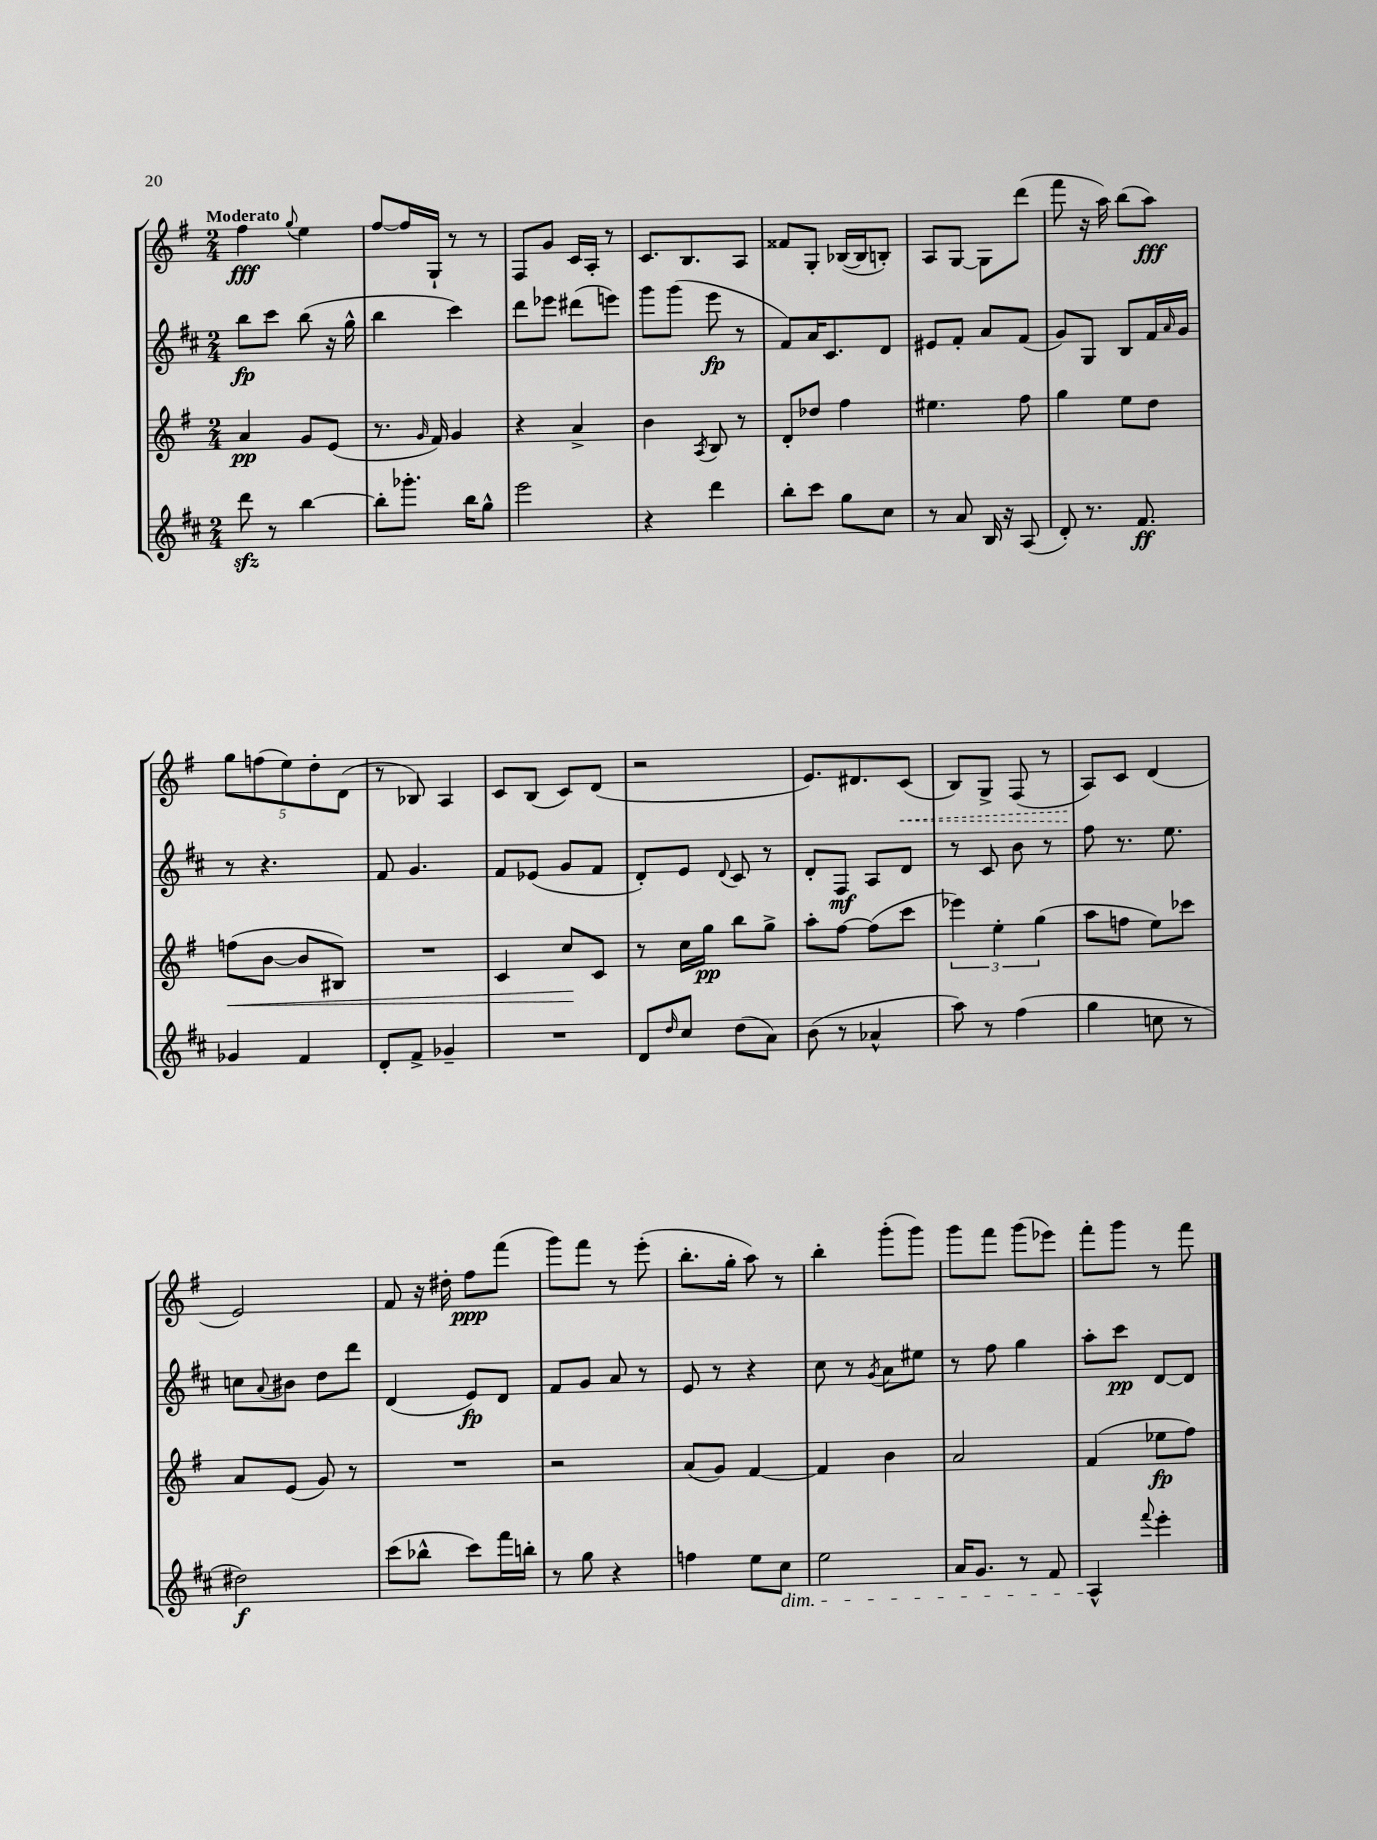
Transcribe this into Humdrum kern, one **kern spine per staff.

**kern	**kern	**kern	**kern
*staff4	*staff3	*staff2	*staff1
*clefG2	*clefG2	*clefG2	*clefG2
*k[f#c#]	*k[f#]	*k[f#c#]	*k[f#]
*M2/4	*M2/4	*M2/4	*M2/4
8ddd	4a	8bb	4ff#
8r	.	8ccc#	.
.	.	.	8qqgg
[4bb	8g	(8bb	4ee
.	(8e	16r	.
.	.	16gg^^	.
=	=	=	=
8bb']	8.r	4bb	[8ff#
8.ggg-'	.	.	16ff#]
.	16qqg	.	.
.	16f#)	.	16G`
.	4g	4ccc#)	8r
16bb	.	.	.
8gg^^	.	.	8r
=	=	=	=
2eee	4r	8ddd	8F#
.	.	8eee-	8g
.	4a^	(8ddd#	16c
.	.	.	16A'
.	.	8eee)	8r
=	=	=	=
4r	4b	8ggg	8.c
.	.	(8ggg	.
.	.	.	8.B
.	8qA	.	.
4ddd	8B	8eee	.
.	8r	8r	8A
=	=	=	=
8bb'	8d'	8f#)	8f##
8ccc#	8dd-	16a	8G'
.	.	8.c#	.
8gg	4ff#	.	([16B-
.	.	.	16B-]
8cc#	.	8d	8B')
=	=	=	=
8r	4.ee#	8e#	8A
8a	.	8f#'	[8G
16B	.	8a	8G]
16r	.	.	.
(8A	8ff#	(8f#	(8ddd
=	=	=	=
8d')	4gg	8g)	8fff#
8.r	.	8G	16r
.	.	.	16aa)
.	8ee	8B	(8bb
8.f#	.	.	.
.	8dd	16f#	8aa)
.	.	16qqa	.
.	.	16g	.
=	=	=	=
4g-	(8ff	8r	10gg
.	.	.	(10ff
.	[8b	4.r	.
.	.	.	10ee)
4f#	8b]	.	.
.	.	.	10dd'
.	8B#)	.	.
.	.	.	(10d
=	=	=	=
8d'	2r	8f#	8r
8f#^	.	4.g	8B-)
4g-~	.	.	4A
=	=	=	=
2r	4c	8f#	8c
.	.	(8e-	(8B
.	8cc	8g	8c)
.	8c	8f#	(8d
=	=	=	=
8d	8r	8d')	2r
16qqdd	.	.	.
8cc#	16cc	8e	.
.	16gg	.	.
.	.	8qqd	.
(8dd	8bb	8c#	.
8a)	8gg^	8r	.
=	=	=	=
(8b	8aa'	8d'	8.e)
8r	[8ff#	8F#	.
.	.	.	8.d#
4a-^^	(8ff#]	8A	.
.	8ccc	8d	(8c
=	=	=	=
8aa)	6eee-)	8r	8B)
8r	.	8c#	8G^
.	6ee'	.	.
(4ff#	.	8b	(8F#
.	(6gg	.	.
.	.	8r	8r
=	=	=	=
4gg	8aa	8ff#	8A)
.	8ff	8.r	8c
8cc	8ee)	.	(4d
.	.	8.ee	.
8r	8ccc-	.	.
=	=	=	=
2dd#)	8a	8cc	2e)
.	.	8qqa	.
.	(8e	8b#	.
.	8g)	8dd	.
.	8r	8ddd	.
=	=	=	=
(8ccc#	2r	(4d	8f#
8bb-^^	.	.	16r
.	.	.	16dd#'
8ccc#)	.	8e)	8ff#
16fff#	.	8d	(8fff#
16bb'	.	.	.
=	=	=	=
8r	2r	8f#	8ggg)
8gg	.	8g	8fff#
4r	.	8a	8r
.	.	8r	(8eee'
=	=	=	=
4ff	(8a	8e	8.bb'
.	8g)	8r	.
.	.	.	16gg'
8ee	[4f#	4r	8aa)
8cc#	.	.	8r
=	=	=	=
2ee	4f#]	8cc#	4bb'
.	.	8r	.
.	.	8qg	.
.	4b	8a	(8ggg'
.	.	8ee#	8ggg)
=	=	=	=
16a	2a	8r	8ggg
8.g	.	.	.
.	.	8ff#	8fff#
8r	.	4gg	(8ggg
8f#	.	.	8eee-)
=	=	=	=
4A^^	(4f#	8aa'	8fff#'
.	.	8ccc#	8ggg
8qqfff#	.	.	.
4eee'	8ee-	[8d	8r
.	8ff#)	8d]	8fff#
==	==	==	==
*-	*-	*-	*-
